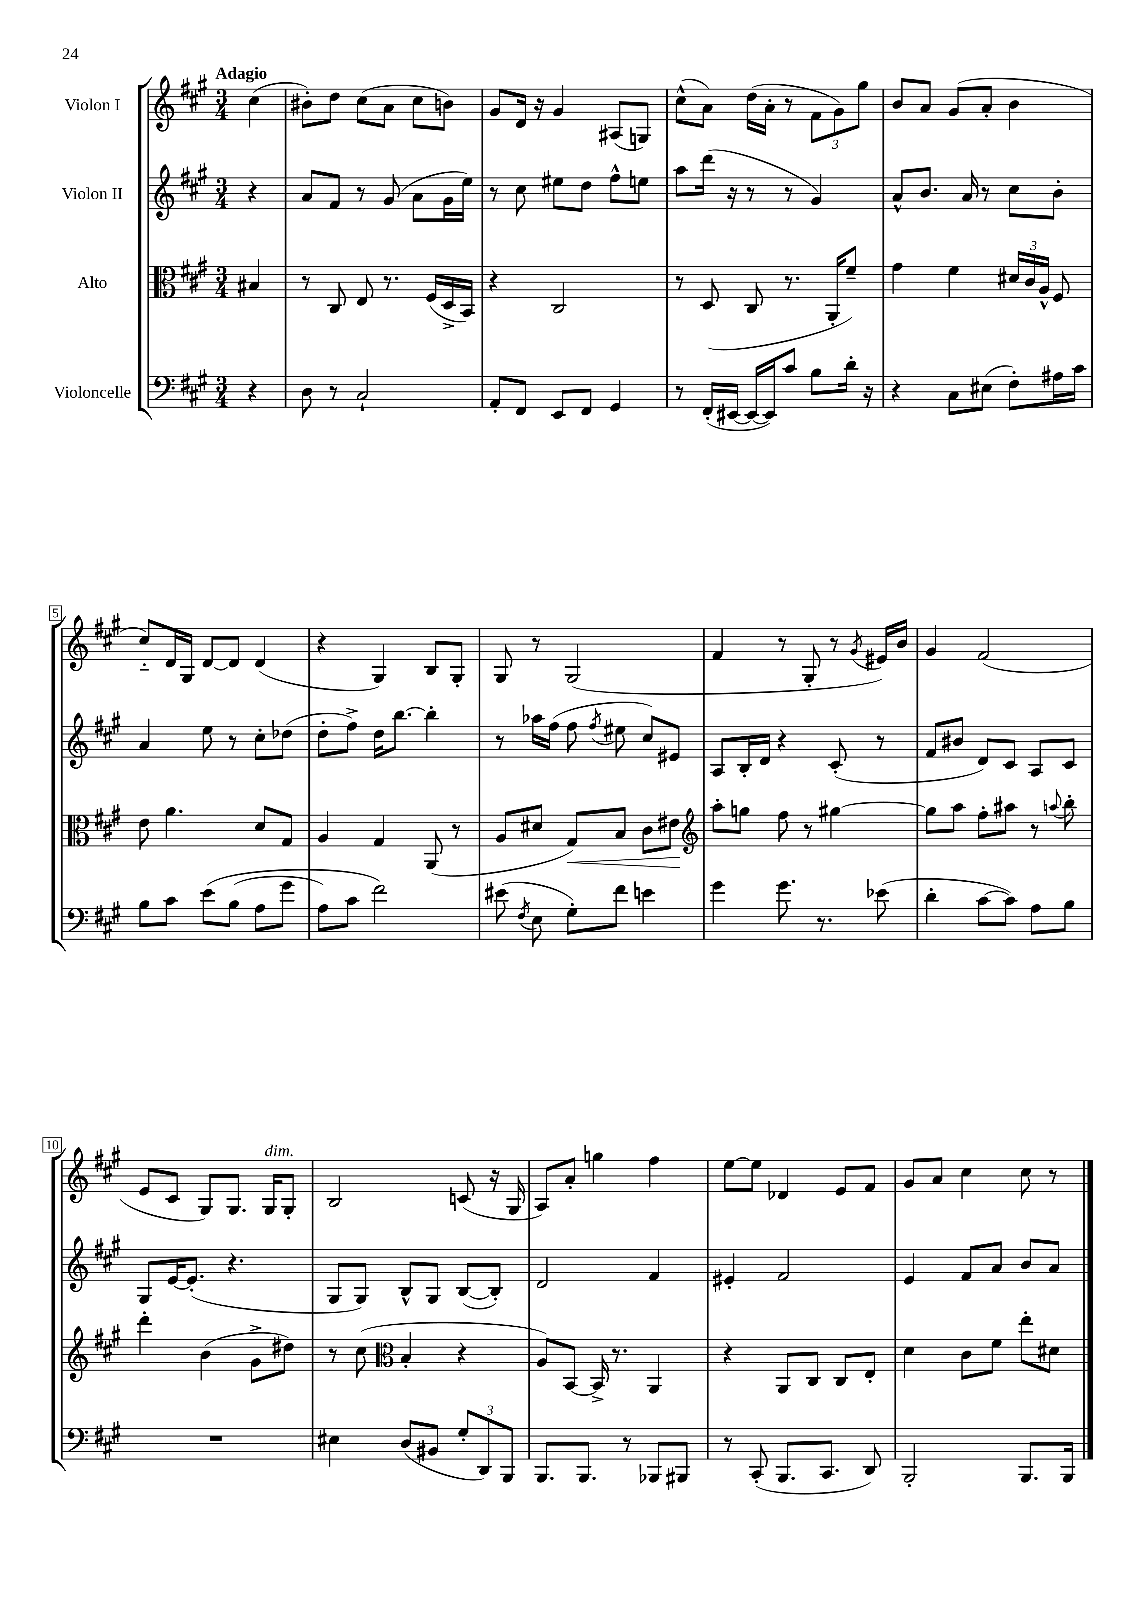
<<
\new StaffGroup <<
\new Staff = "s0" \with { instrumentName = "Violon I" } {
    \clef treble \key a \major \numericTimeSignature \time 3/4 \partial 4 \tempo "Adagio"
    \autoBeamOff cis''4( |
    bis'8[-.) d''8] cis''8[( a'8] cis''8[ b'8]) |
    gis'8[ d'16] r16 gis'4 ais8[( g8]) |
    cis''8[-^( a'8]) d''16[( a'16]-. r8 \tuplet 3/2 { fis'8[ gis'8) gis''8] } |
    b'8[ a'8] gis'8[( a'8]-. b'4 |
    cis''8[-_) d'16 gis16] d'8[~ d'8] d'4( |
    r4 gis4) b8[ gis8]-. |
    gis8 r8 gis2( |
    fis'4 r8 gis8-. r8 \acciaccatura { gis'8 } eis'16[) b'16] |
    gis'4 fis'2( |
    e'8[ cis'8] gis8[) gis8.] gis16[^\markup { \italic "dim." } gis8]-. |
    b2 c'8( r16 gis16 |
    a8[) a'8]-. g''4 fis''4 |
    e''8[~ e''8] des'4 e'8[ fis'8] |
    gis'8[ a'8] cis''4 cis''8 r8 \bar "|." |
}
\new Staff = "s1" \with { instrumentName = "Violon II" } {
    \clef treble \key a \major \numericTimeSignature \time 3/4 \partial 4
    \autoBeamOff r4 |
    a'8[ fis'8] r8 gis'8( a'8[ gis'16 e''16]) |
    r8 cis''8 eis''8[ d''8] fis''8[-^ e''8] |
    a''8[ d'''16]( r16 r8 r8 gis'4) |
    a'8[-^ b'8.] a'16 r8 cis''8[ b'8]-. |
    a'4 e''8 r8 cis''8[-. des''8]( |
    d''8[-. fis''8]->) d''16[ b''8.]~ b''4-. |
    r8 aes''16[ fis''16]( fis''8 \acciaccatura { fis''8 } eis''8 cis''8[) eis'8] |
    a8[ b16-. d'16] r4 cis'8-.( r8 |
    fis'8[ bis'8] d'8[) cis'8] a8[ cis'8] |
    gis8[ e'16~ e'8.]-.( r4. |
    gis8[ gis8]) b8[-^ gis8] b8[~( b8]-.) |
    d'2 fis'4 |
    eis'4-. fis'2 |
    e'4 fis'8[ a'8] b'8[ a'8] \bar "|." |
}
\new Staff = "s2" \with { instrumentName = "Alto" } {
    \clef alto \key a \major \numericTimeSignature \time 3/4 \partial 4
    \autoBeamOff bis4 |
    r8 cis8 e8 r8. fis16[( d16-> b,16]) |
    r4 cis2 |
    r8 d8( cis8 r8. a,16[-. fis'8]--) |
    gis'4 fis'4 \tuplet 3/2 { dis'16[ cis'16 a16]-^ } fis8 |
    e'8 a'4. d'8[ gis8] |
    a4 gis4 a,8( r8 |
    a8[ dis'8] gis8[\<) b8] cis'8[ eis'8]\! |
    \clef treble a''8[-. g''8] fis''8 r8 gis''4~ |
    gis''8[ a''8] fis''8[-. ais''8] r8 \appoggiatura { a''8 } b''8-. |
    d'''4-. b'4( gis'8[-> dis''8]) |
    r8 cis''8( \clef alto b4-. r4 |
    a8[) b,8]~ b,16-> r8. a,4 |
    r4 a,8[ cis8] cis8[ e8]-. |
    d'4 cis'8[ fis'8] e''8[-. dis'8] \bar "|." |
}
\new Staff = "s3" \with { instrumentName = "Violoncelle" } {
    \clef bass \key a \major \numericTimeSignature \time 3/4 \partial 4
    \autoBeamOff r4 |
    d8 r8 cis2-! |
    a,8[-. fis,8] e,8[ fis,8] gis,4 |
    r8 fis,16[-.( eis,16]~ eis,16[~ eis,16) cis'8] b8[ d'16]-. r16 |
    r4 cis8[ eis8]( fis8[-.) ais16 cis'16] |
    b8[ cis'8] e'8[\( b8]( a8[ gis'8] |
    a8[) cis'8] fis'2\) |
    eis'8( \acciaccatura { fis8 } e8 gis8[-.) fis'8] e'4 |
    gis'4 gis'8. r8. ees'8( |
    d'4-. cis'8[~ cis'8]) a8[ b8] |
    R2. |
    eis4 d8[( bis,8] \tuplet 3/2 { gis8[-. d,8) b,,8] } |
    b,,8.[ b,,8.] r8 bes,,8[ bis,,8] |
    r8 cis,8-.( b,,8.[ cis,8.] d,8) |
    b,,2-. b,,8.[ b,,16] \bar "|." |
}
>>
>>
\layout { \context { \Score \override BarNumber.stencil = #(make-stencil-boxer 0.1 0.3 ly:text-interface::print) } }
